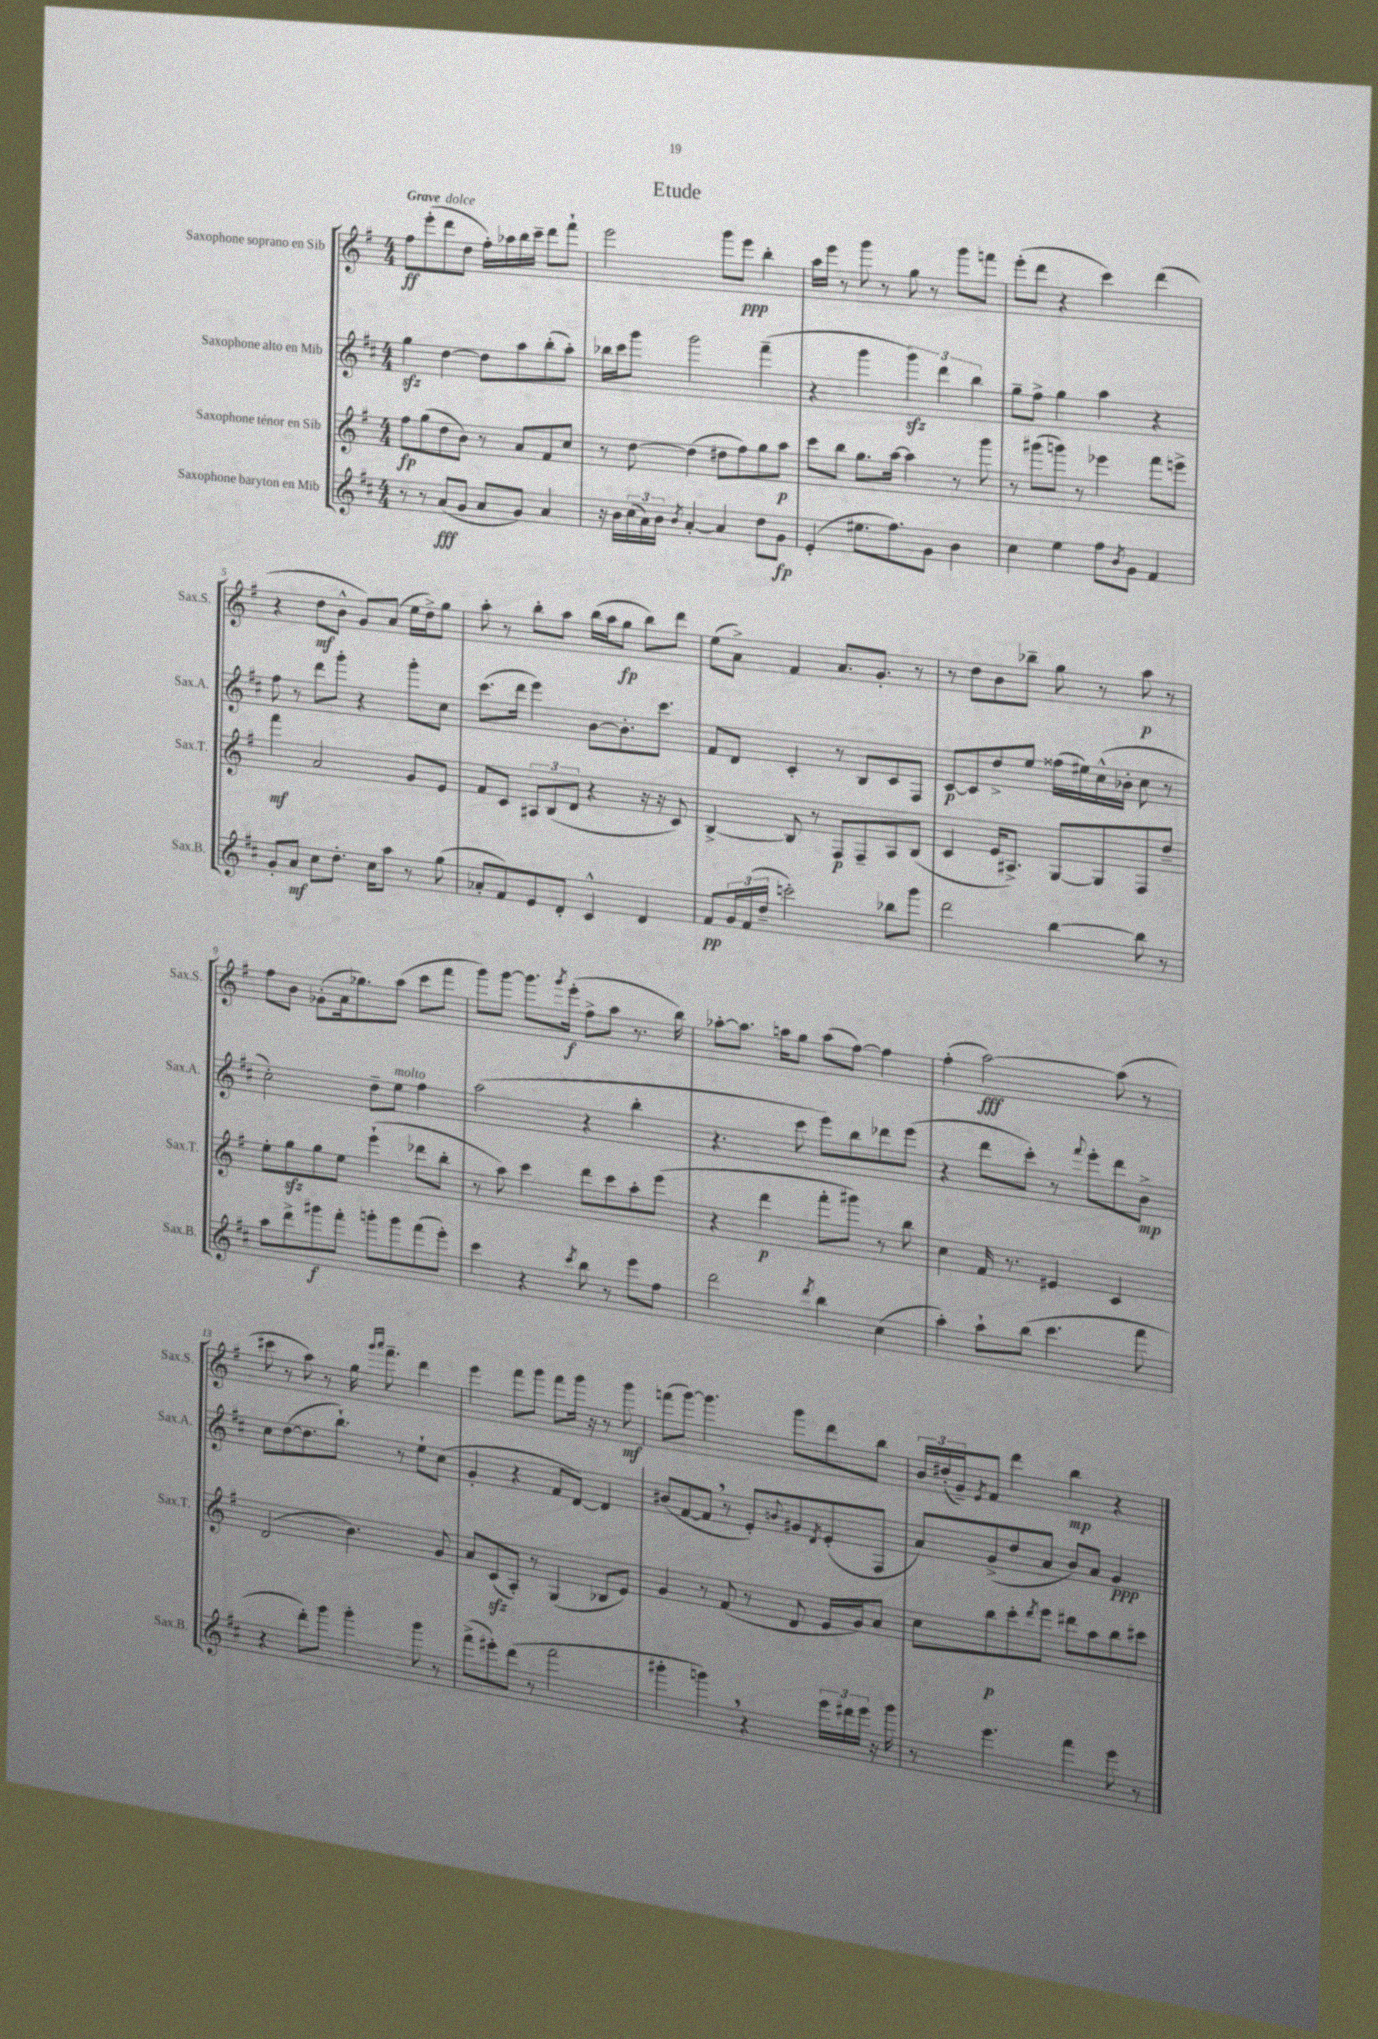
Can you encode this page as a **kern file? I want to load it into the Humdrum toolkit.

**kern	**dynam	**kern	**dynam	**kern	**dynam	**kern	**dynam
*part4	*part4	*part3	*part3	*part2	*part2	*part1	*part1
*staff4	*staff4	*staff3	*staff3	*staff2	*staff2	*staff1	*staff1
*I"Saxophone baryton en Mib	*	*I"Saxophone ténor en Sib	*	*I"Saxophone alto en Mib	*	*I"Saxophone soprano en Sib	*
*I'Sax.B.	*	*I'Sax.T.	*	*I'Sax.A.	*	*I'Sax.S.	*
*clefG2	*	*clefG2	*	*clefG2	*	*clefG2	*
*k[f#c#]	*	*k[f#]	*	*k[f#c#]	*	*k[f#]	*
*M4/4	*	*M4/4	*	*M4/4	*	*M4/4	*
=1	=1	=1	=1	=1	=1	=1	=1
!	!	!	!	!	!	!LO:TX:a:B:t=Grave	!
8r	.	8ff#\L	fp	4ggzz\	.	8ff#\L	ff
8r	.	(8gg\	.	.	.	(8eee'\	.
!	!	!	!	!	!	!LO:TX:a:i:t=dolce	!
(8a/L	fff	8dd\	.	[4dd\	.	8ddd\	.
8g/J	.	8b\J)	.	.	.	8dd\J	.
8a/L	.	8r	.	8dd\L]	.	16ff#'\LL)	.
.	.	.	.	.	.	16aa-X\	.
8g/J)	.	8a/L	.	8aa\	.	16bb\	.
.	.	.	.	.	.	16ccc~\JJ	.
4a/	.	8f#/	.	(8bb'\	.	8ddd\L	.
.	.	8cc/J	.	8aa'\J)	.	8fff#`\J	.
=2	=2	=2	=2	=2	=2	=2	=2
16r	.	8r	.	16bb-X\LL	.	2eee\	.
16b\LL	.	.	.	16ccc#\J	.	.	.
(24cc#\	.	[8dd\	.	8ggg\J	.	.	.
24a\)	.	.	.	.	.	.	.
24b\JJ	.	.	.	.	.	.	.
8qb/	.	.	.	.	.	.	.
[4a'/	.	(4dd\]	.	2ggg\	.	.	.
4a/]	.	8dd#X\L	.	.	.	8ggg\L	.
.	.	8ff#\)	.	.	.	8eee\J	ppp
8dd\L	.	8gg\	.	(4fff#~\	.	4bb'\	.
8g\J	fp	8aa\J	p	.	.	.	.
=3	=3	=3	=3	=3	=3	=3	=3
(4e'/	.	8ccc\L	.	4r	.	16aa\LL	.
.	.	.	.	.	.	16eee\JJ	.
.	.	8bb\J	.	.	.	8r	.
8.ee#X\L	.	8.gg\L	.	4ggg\	.	8ggg\	.
.	.	.	.	.	.	8r	.
8.ff#\)	.	[16aa\Jk	.	.	.	.	.
.	.	4aa\]	.	6gggzz\)	.	8gg\	.
8g\J	.	.	.	.	.	8r	.
.	.	.	.	6ddd\	.	.	.
4b\	.	8r	.	.	.	8ggg\L	.
.	.	.	.	6bb\	.	.	.
.	.	8ggg\	.	.	.	8fffn\J	.
=4	=4	=4	=4	=4	=4	=4	=4
4cc#\	.	8r	.	8gg~\L	.	(8eee'\L	.
.	.	(8ggg#X\L	.	8ff#^\J	.	8ddd\J	.
4ee\	.	8gggn\J)	.	4gg\	.	4r	.
.	.	8r	.	.	.	.	.
8ff#\L	.	4eee-X\	.	4aa\	.	4ccc\)	.
8qb/	.	.	.	.	.	.	.
8g\J	.	.	.	.	.	.	.
4f#/	.	8fff#\L	.	4r	.	(4ddd\	.
.	.	8eeen^\J	.	.	.	.	.
!!LO:LB:g=z
=5	=5	=5	=5	=5	=5	=5	=5
8g'/L	.	4fff#\	mf	8ff#\	.	4r	.
8a/J	mf	.	.	8r	.	.	.
8cc#\L	.	2a/	.	8ddd\L	.	8dd\L	mf
8.dd'\J	.	.	.	8ggg'\J	.	8b^^\J	.
.	.	.	.	4r	.	8g/L)	.
16cc#\KL	.	.	.	.	.	.	.
8aa\J	.	.	.	.	.	(8a/J	.
8r	.	8g/L	.	8ggg'\L	.	16ee\LL	.
.	.	.	.	.	.	16dd^\J)	.
(8gg\	.	8e/J	.	8cc#\J	.	8gg\J	.
=6	=6	=6	=6	=6	=6	=6	=6
8a-X'/L	.	8f#/L	.	(8.ccc#\L	.	8aa'\	.
8f#/)	.	8c/J	.	.	.	8r	.
.	.	.	.	16ddd\Jk	.	.	.
8e/	.	12A#X/L	.	4eee\)	.	8bb'\L	.
.	.	(12B/	.	.	.	.	.
8d'/J	.	.	.	.	.	8aa\J	.
.	.	12d/J	.	.	.	.	.
4c#^^/	.	4r	.	[8b\L	.	(16bb\LL	.
.	.	.	.	.	.	16aa\J	.
.	.	.	.	8.b'\]	.	8gg\J	fp
4d/	.	16r	.	.	.	8bb\L)	.
.	.	16r	.	8.ccc#\J	.	.	.
.	.	8c/)	.	.	.	8ddd\J	.
=7	=7	=7	=7	=7	=7	=7	=7
8f#/L	pp	[4B^/	.	8f#/L	.	(8ee\L	.
24g/L	.	.	.	8d/J	.	8a^\J)	.
(24f#/	.	.	.	.	.	.	.
24dd~/JJ	.	.	.	.	.	.	.
2cccn'\)	.	8B/]	.	4c#'/	.	4f#/	.
.	.	8r	.	.	.	.	.
.	.	8F#/L	p	8r	.	8.a/L	.
.	.	8F#~/	.	8B/L	.	.	.
.	.	.	.	.	.	8.g'/J	.
8bb-X\L	.	8A/	.	8c#/	.	.	.
8ggg\J	.	(8B/J	.	8F#/J	.	8r	.
=8	=8	=8	=8	=8	=8	=8	=8
2ddd\	.	4c/	.	[8c#/L	p	8r	.
.	.	.	.	8c#/]	.	8dd\L	.
.	.	16e/KL	.	8dd^/	.	8b\	.
.	.	8.A#X^/J)	.	.	.	.	.
.	.	.	.	8ee/J	.	8bb-X~\J	.
[4bb\	.	[8G/L	.	(16ff##X\LL	.	8gg\	.
.	.	.	.	16ee#X\)	.	.	.
.	.	8G/]	.	(16cc#^^\	.	8r	.
.	.	.	.	16b-X'\JJ	.	.	.
8bb\]	.	8F#/	.	8cc#\	.	8aa\	p
8r	.	8dd~/J	.	8r	.	8r	.
!!LO:LB:g=z
=9	=9	=9	=9	=9	=9	=9	=9
8aa\L	.	8ee'\L	.	2cc#'\)	.	8ff#\L	.
8ddd^\	.	8ggzz\	.	.	.	8b\J	.
8ggg#X\	f	8gg\	.	.	.	(8g-X'\L	.
8fff#'\J	.	8ee\J	.	.	.	16a\k	.
.	.	.	.	.	.	8.gg-X\)	.
8gggn'\L	.	(4eee`\	.	8dd~\L	.	.	.
!	!	!	!	!LO:TX:a:i:t=molto	!	!	!
8ggg\	.	.	.	8ee\J	.	(8aa\J	.
(8fff#\	.	8ddd-X\L	.	4ff#\	.	8ccc\L	.
8eee'\J)	.	8bb'\J	.	.	.	8fff#\J	.
=10	=10	=10	=10	=10	=10	=10	=10
4ccc#\	.	8r	.	(2aa\	.	8ggg\L)	.
.	.	8aa\)	.	.	.	[8ggg\J	.
4r	.	4ccc\	.	.	.	8.ggg\L]	.
.	.	.	.	.	.	8qggg/	.
.	.	.	.	.	.	(16eee'\Jk	f
8qccc#/	.	.	.	.	.	.	.
8bb\	.	8ddd\L	.	4r	.	8ff#^\L	.
8r	.	8ccc\	.	.	.	8aa\J	.
8eee\L	.	8aa'\	.	4bb'\	.	8.r	.
8ff#\J	.	(8eee\J	.	.	.	.	.
.	.	.	.	.	.	16bb\)	.
=11	=11	=11	=11	=11	=11	=11	=11
2ddd\	.	4r	.	4.r	.	[8aa-X'\L	.
.	.	.	.	.	.	8.aa-\J]	.
.	.	4ddd\	p	.	.	.	.
.	.	.	.	.	.	16aan\KL	.
.	.	.	.	8ccc#\	.	8gg\J	.
8qddd/	.	.	.	.	.	.	.
4bb\	.	8fff#'\L	.	8eee\L)	.	(8aa\L	.
.	.	8ggg#X\J)	.	8bb\	.	[8ff#\J)	.
(4cc#\	.	8r	.	8ddd-X\	.	4ff#\]	.
.	.	8bb\	.	(8eee\J	.	.	.
=12	=12	=12	=12	=12	=12	=12	=12
4aa'\)	.	4cc\	.	4r	.	(4ff#'\	.
8aa`\L	.	16f#/	.	8ddd\L	.	[2aa\)	fff
.	.	8.r	.	.	.	.	.
(8bb\J	.	.	.	8ccc#'\J)	.	.	.
4.ccc#\	.	4e#X/	.	8r	.	.	.
.	.	.	.	8qqfff#/	.	.	.
.	.	.	.	8eee'\L	.	.	.
.	.	4c/	.	8ddd\	.	(8aa\]	.
8fff#\	.	.	.	8b^\J	mp	8r	.
!!LO:LB:g=z
=13	=13	=13	=13	=13	=13	=13	=13
4r	.	(2d/	.	8cc#\L	.	8ccc#X\	.
.	.	.	.	([8dd\	.	8r	.
8ddd'\L)	.	.	.	8.dd\]	.	8aa\)	.
8ggg\J	.	.	.	.	.	8r	.
.	.	.	.	8.bb`\J)	.	.	.
4ggg'\	.	4.b\)	.	.	.	16gg\	.
.	.	.	.	.	.	16qqggg/LL	.
.	.	.	.	.	.	16qqaaa/JJ	.
.	.	.	.	.	.	8.fff#~\	.
.	.	.	.	8r	.	.	.
8ggg\	.	.	.	8ee`\L	.	4ddd\	.
8r	.	8g/	.	(8cc#\J	.	.	.
=14	=14	=14	=14	=14	=14	=14	=14
(8fff#^\L	.	8a/L	.	4g'/	.	4eee\	.
8eee#X'\)	.	(8czz/	.	.	.	.	.
(8ddd\J	.	8A'/J)	.	4r	.	8fff#\L	.
8r	.	8r	.	.	.	8ggg\J	.
2fff#\	.	(4G/	.	8f#/L	.	8fff#\L	.
.	.	.	.	[8d/J)	.	16ggg\Jk	.
.	.	.	.	.	.	16r	.
.	.	8B-X/L	.	4d/]	.	8r	.
.	.	8e/J)	.	.	.	8ggg\	mf
=15	=15	=15	=15	=15	=15	=15	=15
4ggg#X'\	.	4g/	.	(8b#X/L	.	(8fffn\L	.
.	.	.	.	[8f#/	.	[8ggg\J)	.
4gggn,\)	.	8r	.	8f#,/J]	.	4.ggg\]	.
.	.	(8f#/	.	8r	.	.	.
4r	.	8r	.	8e'/L)	.	.	.
.	.	.	.	8qqbn/	.	.	.
.	.	8d/	.	8g#X/	.	8ggg\L	.
.	.	.	.	8qd/	.	.	.
24eee\LL	.	16e/LL	.	(8e'/	.	8ddd\	.
24ddd#X\	.	.	.	.	.	.	.
.	.	16g/J)	.	.	.	.	.
24eee\JJ	.	.	.	.	.	.	.
16r	.	8a/J	.	8F#/J	.	8bb\J	.
16ggg\	.	.	.	.	.	.	.
=16	=16	=16	=16	=16	=16	=16	=16
8r	.	8cc\L	.	8a/L)	.	24b/LL	.
.	.	.	.	.	.	(24dd#X'/	.
.	.	.	.	.	.	24g~/J)	.
.	.	.	.	.	.	8qe/	.
4.eee\	.	8bb\	p	(8g^/	.	8f#/J	.
.	.	8ccc'\	.	8dd/	.	4ddd\	.
.	.	8qddd/	.	.	.	.	.
.	.	8eee\J	.	8a/J	.	.	.
4fff#\	.	8ddd#X\L	.	8b/L)	.	4bb\	mp
.	.	8aa\	.	8a/J	.	.	.
8eee\	.	8bb\	.	4g/	ppp	4r	.
8r	.	8ccc#X\J	.	.	.	.	.
==	==	==	==	==	==	==	==
*-	*-	*-	*-	*-	*-	*-	*-
